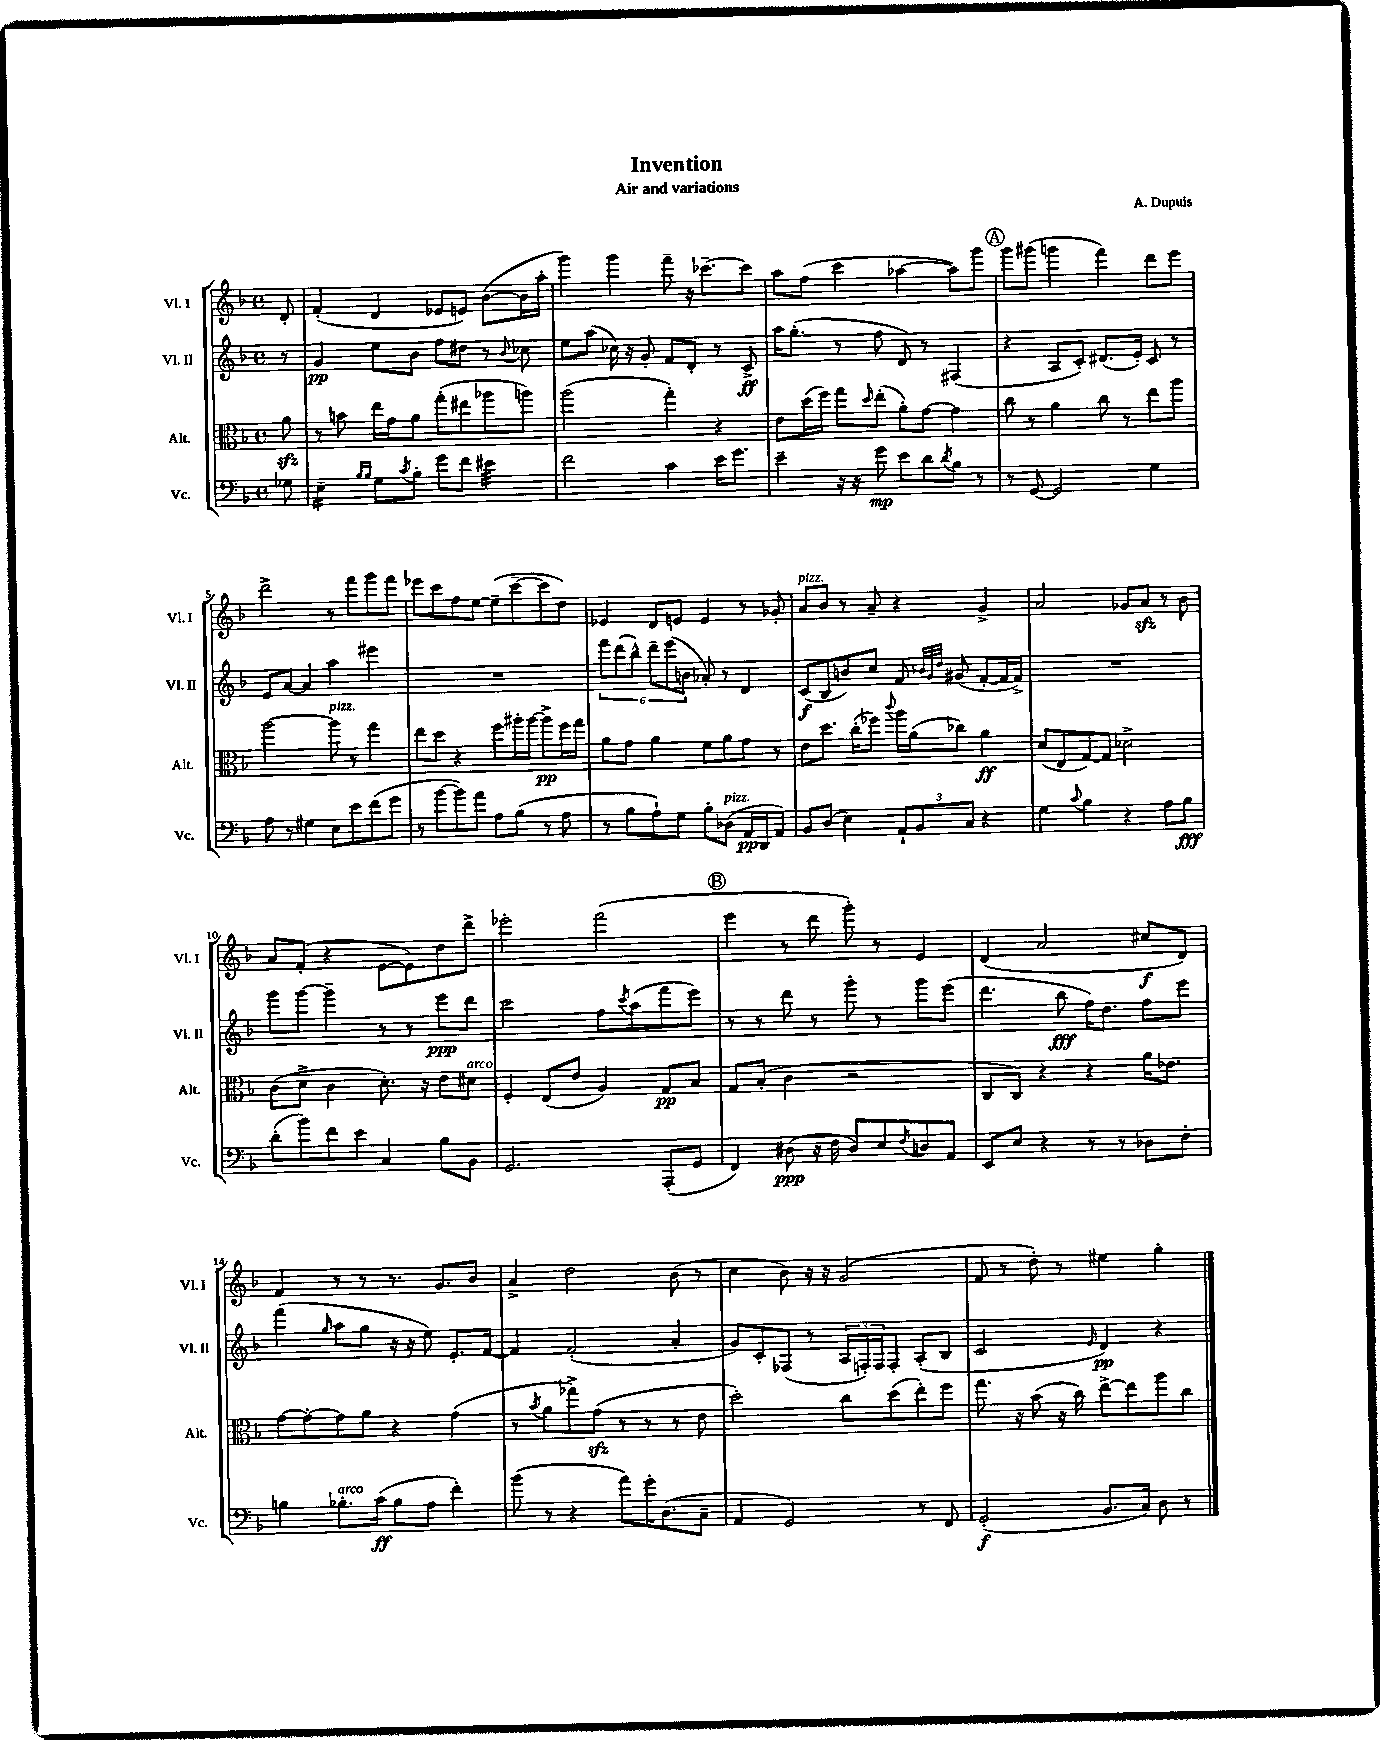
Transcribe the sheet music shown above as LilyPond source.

\header { title = "Invention" composer = "A. Dupuis" subtitle = "Air and variations" }
<<
\new StaffGroup <<
\new Staff = "s0" \with { instrumentName = "Vl. I" shortInstrumentName = "Vl. I" } {
    \clef treble \key f \major \defaultTimeSignature \time 4/4 \partial 8
    d'8-. |
    f'4-.( d'4 ees'8 e'8) bes'8~( bes'16 a''16-. |
    g'''4) g'''4 f'''8-- r16 ces'''8.~-- ces'''8 |
    a''8 f''8( c'''4 aes''4~ aes''8) g'''8 |
    \mark \markup { \circle "A" } g'''8 gis'''8( g'''4 f'''4) d'''8 e'''8 |
    d'''2-> r8 f'''8 g'''8 f'''8 |
    ees'''8 c'''8 f''8 e''8~ e''8--( c'''8~-- c'''8 d''8) |
    ees'4 d'8 e'8 e'4 r8 ges'8-. |
    a'8^\markup { \italic "pizz." } bes'8 r8 a'8-- r4 g'4-> |
    a'2 ges'8 a'8\sfz r8 bes'8 |
    a'8 f'8-.( r4 e'8~ e'8) d''8 d'''8-> |
    ees'''2-. f'''2( |
    \mark \markup { \circle "B" } e'''4 r8 d'''8 g'''8-.) r8 e'4 |
    d'4( a'2 cis''8\f d'8) |
    f'4 r8 r8 r8. g'8. bes'8 |
    a'4-> d''2 bes'8( r8 |
    c''4 bes'8) r16 r16 g'2( |
    f'8 r8 d''8-.) r8 eis''4 g''4-. \bar "|." |
}
\new Staff = "s1" \with { instrumentName = "Vl. II" shortInstrumentName = "Vl. II" } {
    \clef treble \key f \major \defaultTimeSignature \time 4/4 \partial 8
    r8 |
    g'4\pp e''8 bes'8 f''8 dis''8 r8 \appoggiatura { bes'8 } ces''8 |
    e''8 a''8( ces''16) r16 g'8-. f'8 d'8-. r8 c'8->\ff |
    a''16 g''8.-.( r8 f''8 d'8) r8 fis4( |
    \mark \markup { \circle "A" } r4 a8 c'8-.) dis'8.( e'16-.) c'8 r8 |
    e'8 a'8~ a'4 a''4 eis'''4 |
    R1 |
    \tuplet 6/4 { f'''8 d'''8( bes''8-^) d'''8-- e'''8( b'8 } aes'8-.) r8 d'4 |
    c'8\f( bes8 b'8) c''8 f'8 \grace { bes'32 g'32 d''32 } gis'8( f'8~-. f'16 f'16->) |
    R1 |
    g'''8 g'''8~ g'''4-- r8 r8 e'''8\ppp d'''8 |
    c'''2 f''8 \acciaccatura { c'''8 } a''8( f'''8 e'''8) |
    \mark \markup { \circle "B" } r8 r8 d'''8 r8 g'''8-. r8 g'''8 e'''8( |
    d'''4. bes''8\fff f''16) d''8. f''8 e'''8 |
    f'''4( \grace { g''16 } a''8 g''8 r16 r16 e''8) e'8.-. f'16~ |
    f'4 f'2-.( a'4-. |
    g'8) c'8-. fes8( r8 \tuplet 3/2 { a16 f16-.) f16 } f8-. a8-.( bes8 |
    c'2 \grace { e'16 } d'4\pp) r4 \bar "|." |
}
\new Staff = "s2" \with { instrumentName = "Alt." shortInstrumentName = "Alt." } {
    \clef alto \key f \major \defaultTimeSignature \time 4/4 \partial 8
    a'8\sfz |
    r8 b'8 e''16 g'16 a'8 g''8-.( eis''8 aes''8 a''8) |
    a''2( g''4-.) r4 |
    e'8 d''16( f''16) g''8 \grace { d''16 } e''8-.( a'8-.) g'8~ g'4 |
    \mark \markup { \circle "A" } c''8 r8 a'4 c''8 r8 e''8 a''8 |
    a''2~ a''8^\markup { \italic "pizz." } r8 g''4 |
    e''8 d''8 r4 f''8 ais''16-. ais''16~ ais''8->\pp f''16 g''16 |
    a'8 g'8 a'4 f'8 a'8 g'8 r8 |
    e'8 d''8. c''16-.( fes''8) \appoggiatura { c'''8 } a''16 a'16( ces''8) a'4\ff |
    d'8( e8 g8~) g8 des'2-> |
    c'8( d'8-> c'4 d'8.-.) r16 e'8 dis'8^\markup { \italic "arco" } |
    f4-. e8( e'8 a4) g8\pp bes8 |
    \mark \markup { \circle "B" } g8 bes8-.( c'4 r2 |
    c8 c8) r4 r4 a'16 ees'8. |
    g'8~ g'8~-. g'8 a'8 r4 g'4( |
    r8 \acciaccatura { bes'8 } a'8 ges''8->) g'8\sfz( r8 r8 r8 e'8 |
    d''2-.) c''8 d''8( e''8-.) f''8 |
    g''8. r16 bes'8( r16 c''16) e''8~-> e''8 a''8 c''8 \bar "|." |
}
\new Staff = "s3" \with { instrumentName = "Vc." shortInstrumentName = "Vc." } {
    \clef bass \key f \major \defaultTimeSignature \time 4/4 \partial 8
    ges8 |
    e4:16-- \grace { bes16 bes16 } g8 \acciaccatura { c'8 } bes8-. g'8 f'8 eis'4:32 |
    f'2 c'4 e'16 g'8. |
    e'4-- r16 r16 g'8\mp e'8 d'8 \acciaccatura { d'8 } bes8 r8 |
    \mark \markup { \circle "A" } r8 g,8~ g,2 g4 |
    a8 r8 gis4 e8 e'8 f'8( g'8 |
    r8 bes'8~ bes'8) a'8 a8 bes8( r8 a8 |
    r8 bes8 a8-!) g8 bes8-. des8^\markup { \italic "pizz." }( a,16\pp d,16 a,8) |
    bes,8 d8( e4) \tuplet 3/2 { a,8-! bes,8 c8 } r4 |
    g4 \appoggiatura { c'8 } bes4 r4 a8 bes8\fff |
    d'8-.( bes'8) f'8 e'8 c4 bes8 bes,8 |
    g,2. a,,8-.( g,8 |
    \mark \markup { \circle "B" } f,4) dis8\ppp( r16 f16 dis8) e8 \acciaccatura { f8 } d8 a,8 |
    e,8 e8 r4 r8 r8 des8 f8-. |
    b4 bes8.-.^\markup { \italic "arco" } c'16\ff( bes8 a8 f'4-.) |
    bes'8( r8 r4 a'8) g'16-. d8.( c8-- |
    a,4 g,2) r8 f,8 |
    g,2-.\f( bes,8. c16) d8 r8 \bar "|." |
}
>>
>>
